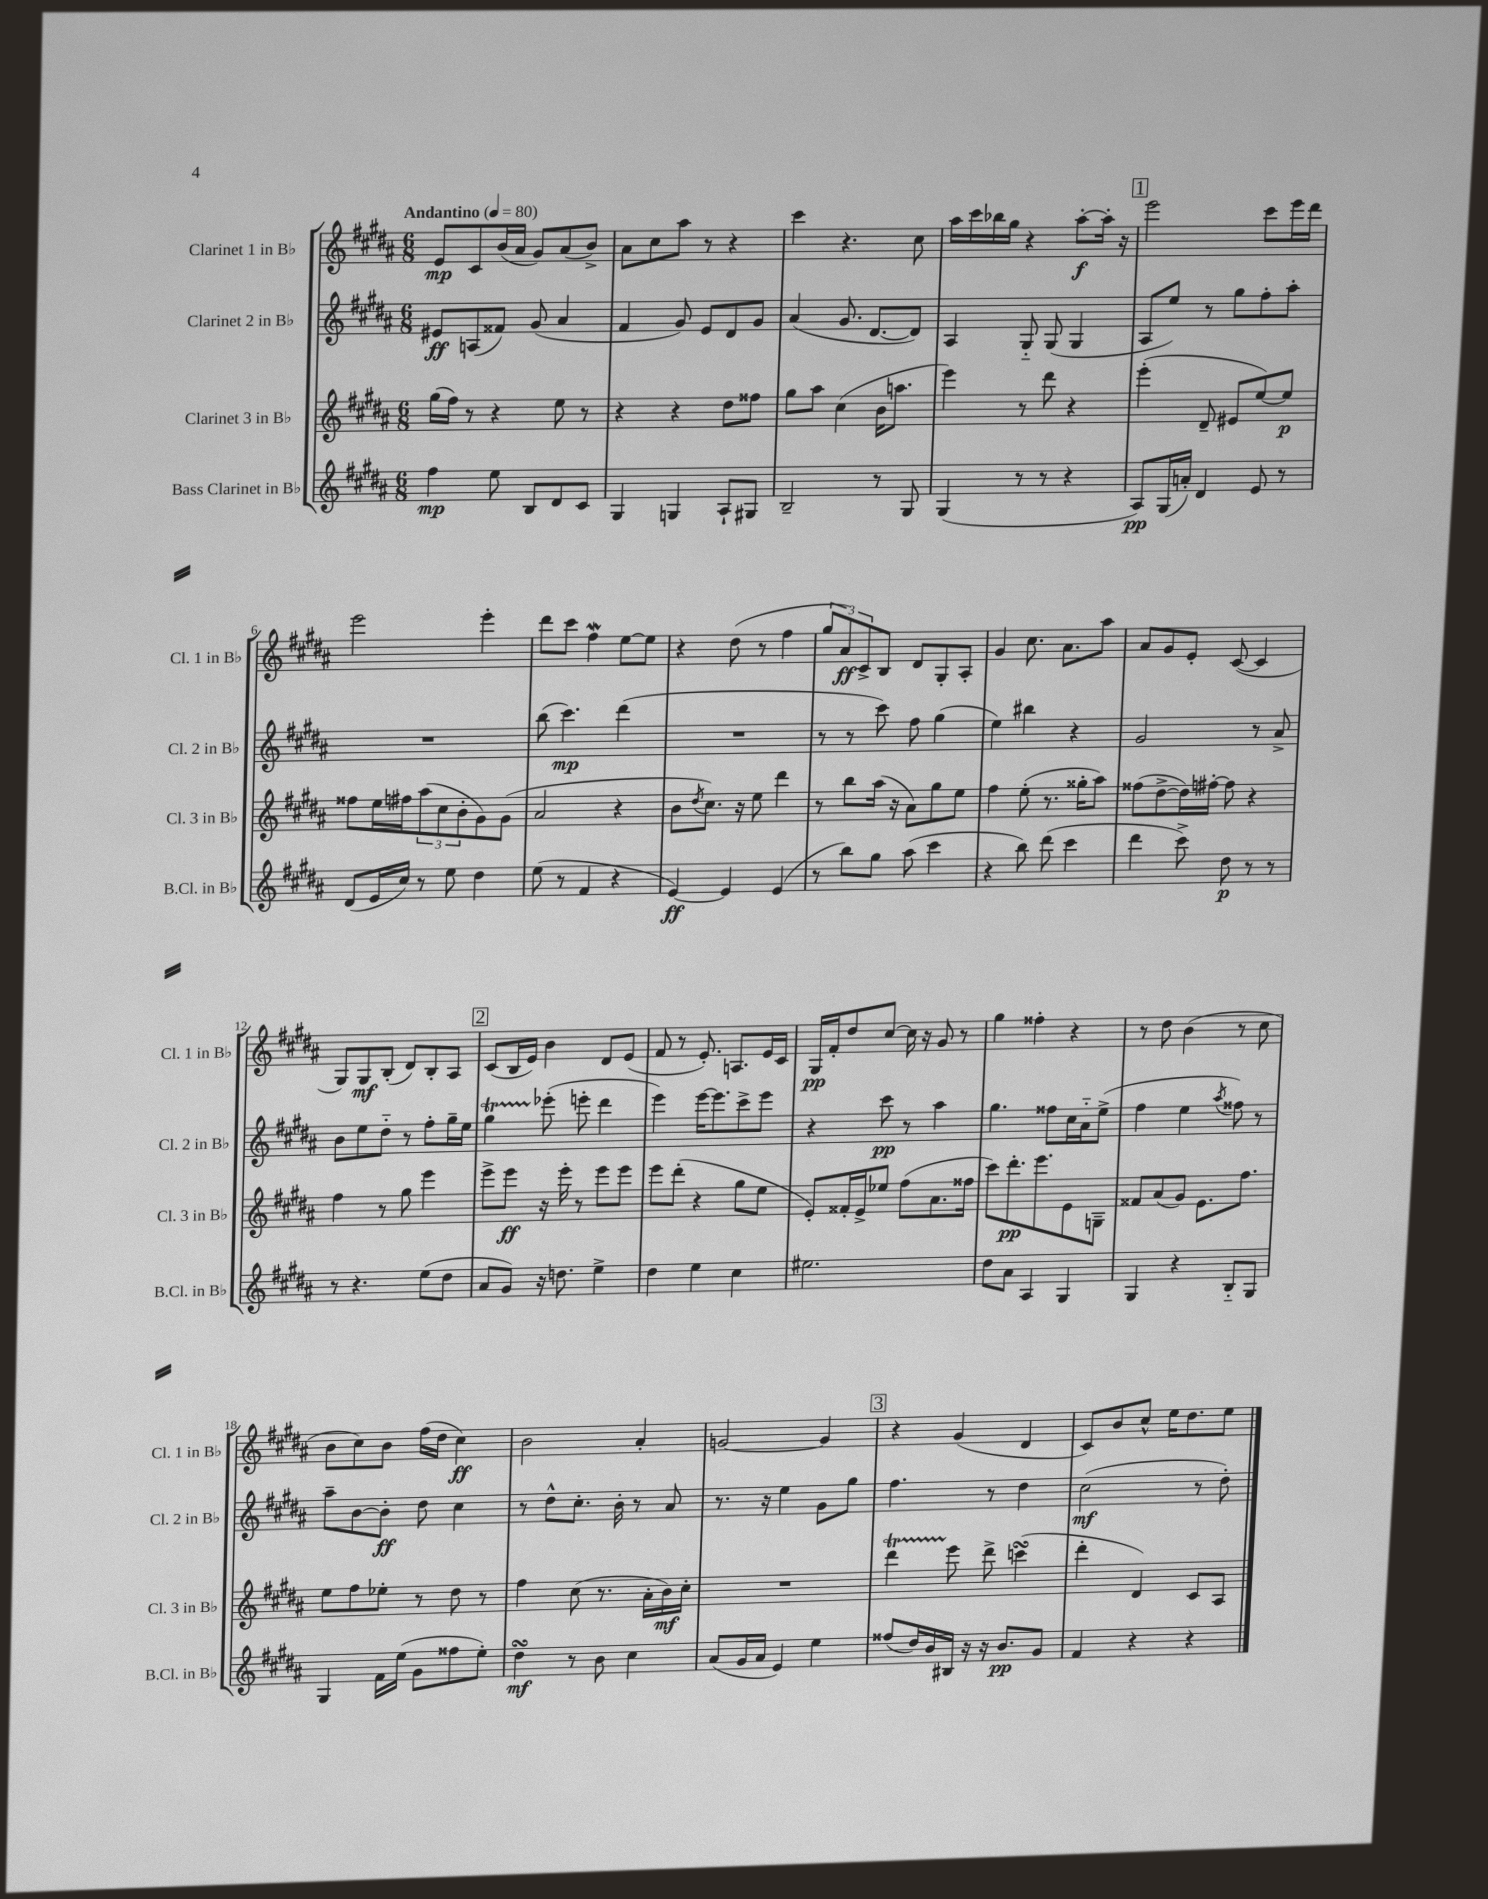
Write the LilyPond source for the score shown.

<<
\new StaffGroup <<
\new Staff = "s0" \with { instrumentName = "Clarinet 1 in Bb" shortInstrumentName = "Cl. 1 in Bb" } {
    \clef treble \key b \major \numericTimeSignature \time 6/8 \tempo "Andantino" 4 = 80
    e'8\mp cis'8 b'16( ais'16 gis'8) ais'8( b'8->) |
    ais'8 cis''8 ais''8 r8 r4 |
    cis'''4 r4. cis''8 |
    ais''16 cis'''16 bes''16 gis''16 r4 ais''8~-.\f ais''16-. r16 |
    \mark \markup { \box "1" } e'''2 cis'''8 e'''16 dis'''16 |
    e'''2 e'''4-. |
    dis'''8 cis'''8 fis''4\mordent e''8~ e''8 |
    r4 dis''8( r8 fis''4 |
    \tuplet 3/2 { gis''8 ais'8\ff) cis'8-> } b8 dis'8 gis8-. ais8-. |
    gis'4 cis''8. ais'8. ais''8 |
    ais'8 gis'8 e'8-. cis'8~( cis'4 |
    gis8) gis8\mf b8-.( dis'8) b8-. ais8 |
    \mark \markup { \box "2" } cis'8( b16 e'16) b'4 dis'8 e'8( |
    fis'8 r8 e'8.-.) a8. e'16 cis'16 |
    gis16\pp fis'16-. dis''8 cis''8~ cis''16 r16 gis'8 r8 |
    gis''4 fisis''4-. r4 |
    r8 dis''8 b'4( r8 cis''8 |
    b'8 cis''8) b'8 fis''16( dis''16 cis''4\ff) |
    b'2 ais'4-. |
    g'2~ g'4 |
    \mark \markup { \box "3" } r4 gis'4( dis'4 |
    cis'8) b'8 cis''8-^ e''16 dis''8. e''8 \bar "|." |
}
\new Staff = "s1" \with { instrumentName = "Clarinet 2 in Bb" shortInstrumentName = "Cl. 2 in Bb" } {
    \clef treble \key b \major \numericTimeSignature \time 6/8
    eis'8\ff a8( fisis'8) gis'8( ais'4 |
    fis'4 gis'8) e'8 dis'8 gis'8 |
    ais'4( gis'8. dis'8.~ dis'8) |
    ais4 gis8-_ gis8( gis4 |
    \mark \markup { \box "1" } ais8 e''8) r8 gis''8 fis''8-. ais''8-. |
    R2. |
    b''8( cis'''4.\mp) dis'''4( |
    R2. |
    r8 r8 cis'''8) fis''8 gis''4( |
    e''4) bis''4 r4 |
    gis'2 r8 ais'8-> |
    b'8 e''8 dis''8-_ r8 fis''8-. gis''16-- e''16 |
    \mark \markup { \box "2" } gis''4\startTrillSpan ees'''8-.\stopTrillSpan( e'''8-. dis'''4 |
    e'''4) e'''16~ e'''8. cis'''8-> e'''8 |
    r4 cis'''8\pp r8 ais''4 |
    gis''4. fisis''8 cis''16 ais'16-_ e''8->( |
    fis''4 e''4 \acciaccatura { ais''8 } fisis''8) r8 |
    ais''8-- b'8~ b'8-.\ff dis''8 cis''4 |
    r8 dis''8-^ cis''8.-. b'16-. r8 ais'8 |
    r8. r16 e''4 gis'8 gis''8 |
    \mark \markup { \box "3" } fis''4. r8 dis''4 |
    cis''2\mf( r8 dis''8-.) \bar "|." |
}
\new Staff = "s2" \with { instrumentName = "Clarinet 3 in Bb" shortInstrumentName = "Cl. 3 in Bb" } {
    \clef treble \key b \major \numericTimeSignature \time 6/8
    gis''16( fis''16) r8 r4 e''8 r8 |
    r4 r4 dis''8 fisis''8 |
    gis''8 ais''8 cis''4( b'16 a''8. |
    e'''4) r8 dis'''8 r4 |
    \mark \markup { \box "1" } e'''4-.( dis'8-- eis'8 e''8~) e''8\p |
    fisis''8 e''16 fis''16 \tuplet 3/2 { ais''8( cis''8 b'8-. } gis'8) gis'8( |
    ais'2 r4 |
    b'8 \acciaccatura { dis''8 } cis''8.) r16 e''8 dis'''4 |
    r8 b''8 ais''16( r16 ais'8) gis''8 e''8 |
    fis''4 e''8-.( r8. gisis''16-. ais''8) |
    fisis''8( dis''8~-> dis''16) fis''16~-. fis''8 r4 |
    fis''4 r8 gis''8 e'''4 |
    \mark \markup { \box "2" } e'''8-> e'''8\ff r16 e'''16-. r8 e'''8 e'''8 |
    e'''8 dis'''8-.( r4 gis''8 e''8 |
    e'8-.) fisis'16-. e'16-> ees''8 fis''8( ais'8. fisis''16 |
    cis'''8) dis'''8.-.\pp e'''8. e'8 g8-- |
    fisis'8 ais'8( gis'8) e'8. fis''8. |
    e''8 fis''8 ees''8-. r8 dis''8 r8 |
    fis''4 cis''8( r8. ais'16-. b'16\mf) cis''16-. |
    R2. |
    \mark \markup { \box "3" } dis'''4\startTrillSpan e'''8\stopTrillSpan dis'''8-> c'''4\turn( |
    dis'''4-. dis'4) cis'8 ais8 \bar "|." |
}
\new Staff = "s3" \with { instrumentName = "Bass Clarinet in Bb" shortInstrumentName = "B.Cl. in Bb" } {
    \clef treble \key b \major \numericTimeSignature \time 6/8
    fis''4\mp e''8 b8 dis'8 cis'8 |
    gis4 g4 ais8-! gis8 |
    b2-- r8 gis8 |
    gis4( r8 r8 r4 |
    \mark \markup { \box "1" } ais8\pp) gis16( a'16-.) dis'4 e'8 r8 |
    dis'8( e'16 cis''16) r8 e''8 dis''4 |
    e''8( r8 fis'4 r4 |
    e'4~\ff) e'4 e'4( |
    r8 b''8) gis''8 ais''8( cis'''4 |
    r4 b''8) dis'''8( cis'''4 |
    dis'''4 cis'''8->) dis''8\p r8 r8 |
    r8 r4. e''8( dis''8 |
    \mark \markup { \box "2" } ais'8 gis'8) r16 d''8. e''4-> |
    dis''4 e''4 cis''4 |
    eis''2. |
    dis''8 ais'8 ais4 gis4 |
    gis4 r4 b8-_ gis8 |
    gis4 fis'16 e''16( gis'8 fisis''8 e''8-.) |
    dis''4\turn\mf r8 b'8 cis''4 |
    ais'8( gis'16 ais'16 e'4) e''4 |
    \mark \markup { \box "3" } fisis''8( dis''16) b'16 bis16 r16 r16 b'8.\pp gis'8 |
    fis'4 r4 r4 \bar "|." |
}
>>
>>
